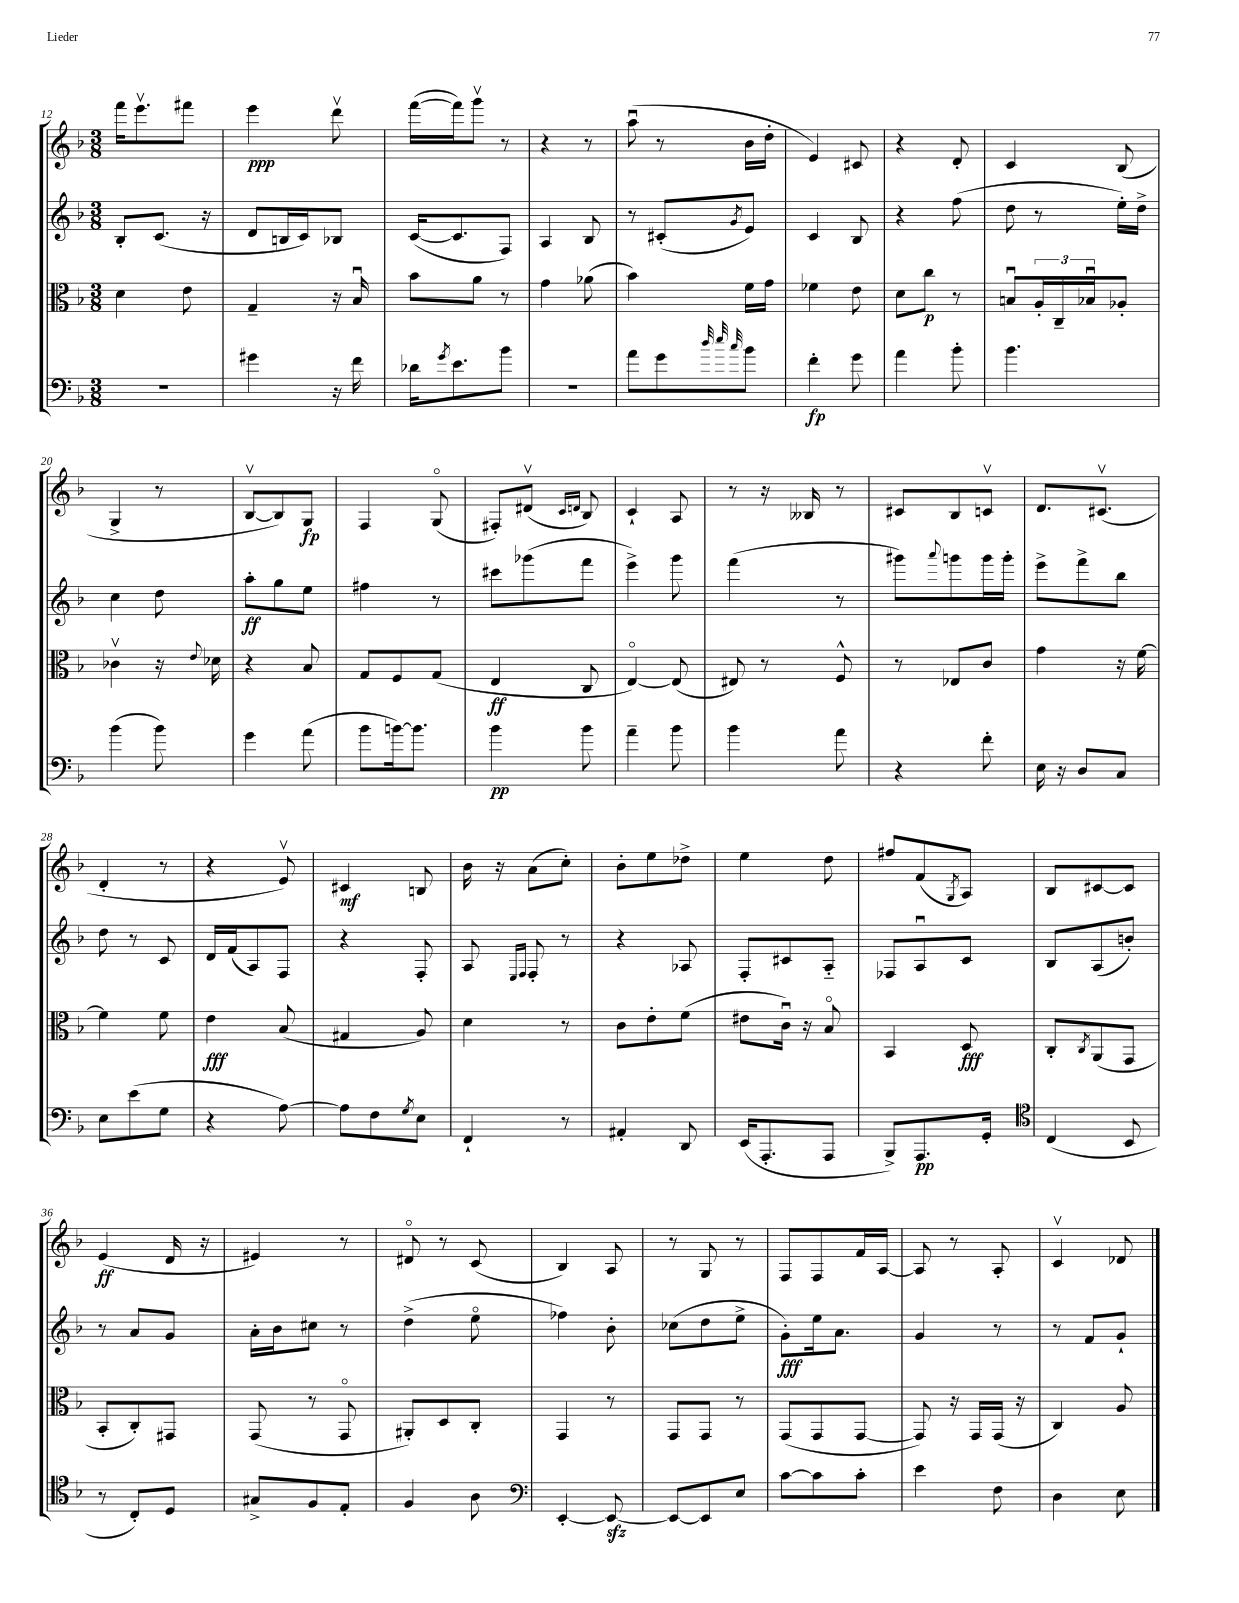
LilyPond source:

<<
\new StaffGroup <<
\new Staff = "s0" {
    \clef treble \key f \major \numericTimeSignature \time 3/8
    f'''16 e'''8.\upbow fis'''8 |
    e'''4\ppp d'''8\upbow |
    f'''16~( f'''16) g'''8\upbow r8 |
    r4 r8 |
    a''8\downbow( r8 bes'16 d''16-. |
    e'4) cis'8 |
    r4 d'8-. |
    c'4 bes8( |
    g4-> r8 |
    bes8~\upbow bes8) g8\fp |
    f4 g8\flageolet( |
    fis8-.) dis'8\upbow( \grace { c'16 d'16 } bes8) |
    c'4-! a8 |
    r8 r16 beses16 r8 |
    cis'8 bes8 c'8\upbow |
    d'8. cis'8.\upbow( |
    d'4-. r8 |
    r4 e'8\upbow) |
    cis'4\mf b8 |
    bes'16 r16 a'8( c''8-.) |
    bes'8-. e''8 des''8-> |
    e''4 d''8 |
    fis''8 f'8( \acciaccatura { g8 } a8) |
    bes8 cis'8~ cis'8 |
    e'4\ff( d'16 r16 |
    eis'4) r8 |
    dis'8\flageolet r8 c'8( |
    bes4) a8 |
    r8 g8 r8 |
    f8 f8 f'16 a16~ |
    a8 r8 a8-. |
    c'4\upbow des'8 \bar "|." |
}
\new Staff = "s1" {
    \clef treble \key f \major \numericTimeSignature \time 3/8
    bes8-. c'8.( r16 |
    d'8 b16 c'16) bes8 |
    c'16~( c'8. f8) |
    a4 bes8 |
    r8 cis'8-.( \acciaccatura { g'8 } e'8) |
    c'4 bes8 |
    r4 f''8( |
    d''8 r8 e''16-.) d''16-> |
    c''4 d''8 |
    a''8-.\ff g''8 e''8 |
    fis''4 r8 |
    cis'''8 ges'''8( f'''8 |
    e'''4->) g'''8 |
    f'''4( r8 |
    gis'''8) \appoggiatura { a'''8 } g'''8 g'''16 g'''16-. |
    e'''8-> f'''8-> bes''8 |
    d''8 r8 c'8 |
    d'16 f'16( a8) f8 |
    r4 f8-. |
    a8 \grace { e16 f16 } f8-. r8 |
    r4 aes8 |
    f8-. cis'8 a8-_ |
    fes8 a8\downbow c'8 |
    bes8 a8( b'8-.) |
    r8 a'8 g'8 |
    a'16-. bes'16 cis''8 r8 |
    d''4->( e''8\flageolet |
    fes''4) bes'8-. |
    ces''8( d''8 e''8-> |
    g'8-.\fff) e''16 a'8. |
    g'4 r8 |
    r8 f'8 g'8-! \bar "|." |
}
\new Staff = "s2" {
    \clef alto \key f \major \numericTimeSignature \time 3/8
    d'4 e'8 |
    g4-- r16 bes16\downbow |
    bes'8 a'8 r8 |
    g'4 aes'8( |
    bes'4) f'16 g'16 |
    fes'4 e'8 |
    d'8 c''8\p r8 |
    b8\downbow \tuplet 3/2 { a16-. c16-- bes16\downbow } aes8-. |
    ces'4\upbow r16 \appoggiatura { e'8 } des'16 |
    r4 bes8 |
    g8 f8 g8( |
    e4\ff c8 |
    e4~\flageolet) e8( |
    eis8) r8 f8-^ |
    r8 ees8 c'8 |
    g'4 r16 f'16~ |
    f'4 f'8 |
    e'4\fff bes8( |
    gis4 a8) |
    d'4 r8 |
    c'8 e'8-. f'8( |
    eis'8 c'16\downbow) r16 bes8\flageolet |
    bes,4 d8\fff |
    c8-. \acciaccatura { c8 } a,8( g,8 |
    bes,8-. c8-.) gis,8 |
    g,8( r8 g,8\flageolet |
    ais,8-.) d8 c8-. |
    g,4 r8 |
    g,8 g,8 r8 |
    g,8( g,8 g,8~ |
    g,8) r16 g,16 g,16( r16 |
    c4) a8 \bar "|." |
}
\new Staff = "s3" {
    \clef bass \key f \major \numericTimeSignature \time 3/8
    R4. |
    gis'4 r16 f'16 |
    des'16 \acciaccatura { g'8 } e'8. bes'8 |
    R4. |
    a'8 g'8 \grace { d''32 e''32 c''32 } bes'8 |
    f'4-.\fp g'8 |
    a'4 bes'8-. |
    bes'4. |
    bes'4( bes'8) |
    g'4 a'8( |
    bes'8 b'16~) b'8. |
    bes'4\pp bes'8 |
    a'4-- bes'8 |
    bes'4 a'8 |
    r4 f'8-. |
    e16 r16 d8 c8 |
    e8 e'8( g8 |
    r4 a8~) |
    a8 f8 \acciaccatura { g8 } e8 |
    f,4-! r8 |
    ais,4-. d,8 |
    e,16( a,,8.-. a,,8 |
    bes,,8->) a,,8.\pp g,16-. |
    \clef tenor c4( bes,8 |
    r8 c8-.) d8 |
    gis8-> f8 e8-. |
    f4 a8 |
    \clef bass e,4~-. e,8~\sfz |
    e,8~ e,8 e8 |
    c'8~ c'8 c'8-. |
    e'4 f8 |
    d4 e8 \bar "|." |
}
>>
>>
\layout { \context { \Score currentBarNumber = #12 } }
